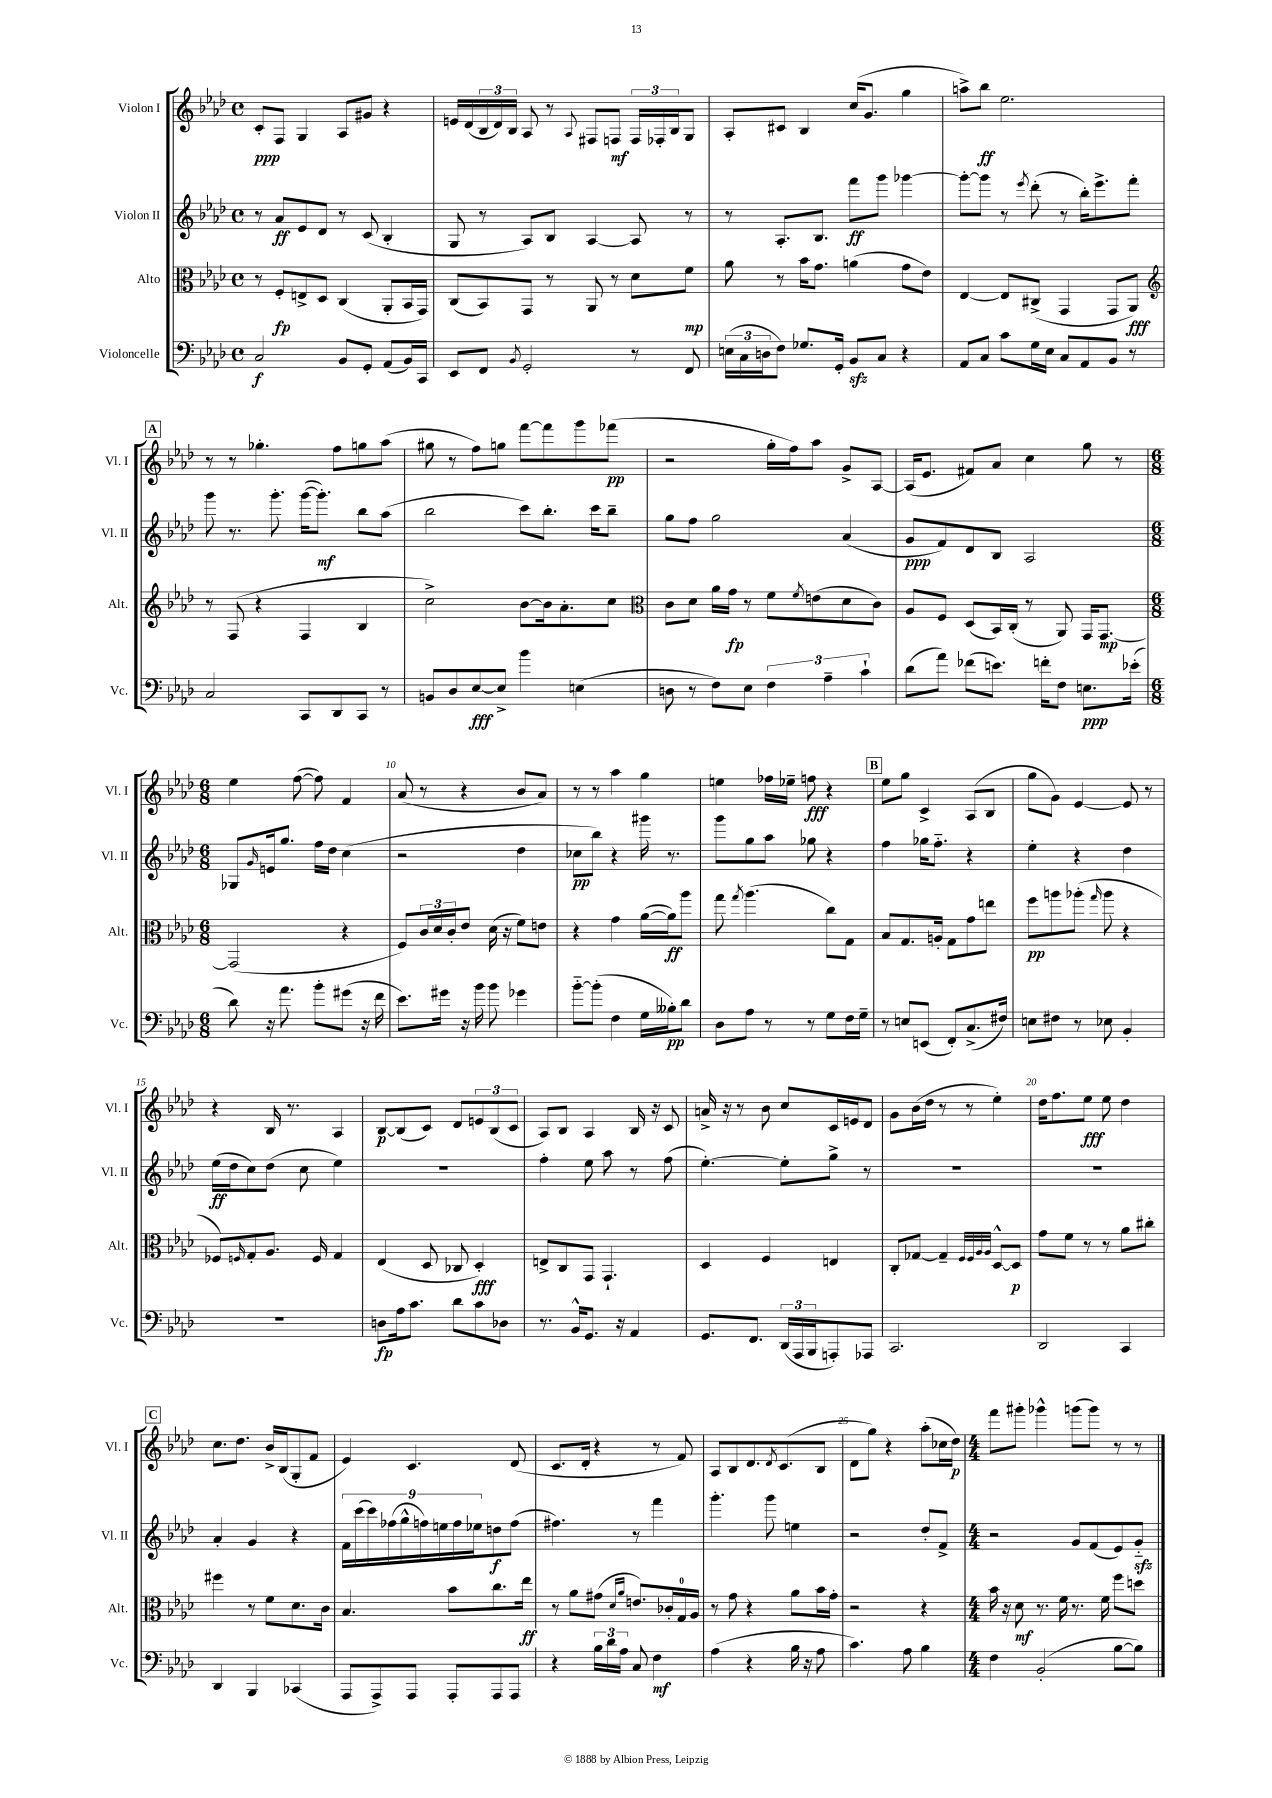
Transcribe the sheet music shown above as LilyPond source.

<<
\new StaffGroup <<
\new Staff = "s0" \with { instrumentName = "Violon I" shortInstrumentName = "Vl. I" } {
    \clef treble \key aes \major \defaultTimeSignature \time 4/4
    c'8-.\ppp f8 g4 aes8 gis'8 r4 |
    e'16 des'16( \tuplet 3/2 { bes16 des'16) bes16 } aes8 r8 \appoggiatura { aes8 } fis8 f8\mf \tuplet 3/2 { f16 fes16-. bes16 } g8 |
    aes8-. cis'8 bes4 c''16( g'8. g''4 |
    a''8->) bes''8\ff ees''2. |
    \mark \markup { \box "A" } r8 r8 ges''4.-. f''8 g''8 aes''8( |
    gis''8 r8 f''8) g''8 f'''8~ f'''8 g'''8 fes'''8\pp( |
    r2 g''16-. f''16) aes''8 g'8-> aes8~ |
    aes16( ees'8. fis'8) aes'8 c''4 g''8 r8 |
    \numericTimeSignature \time 6/8 ees''4 f''8~( f''8) f'4 |
    aes'8( r8 r4 bes'8 aes'8) |
    r8 r8 aes''4 g''4 |
    e''4 fes''16 ees''16-- f''8\fff r4 |
    \mark \markup { \box "B" } ees''8 g''8 c'4-> aes8( bes8 |
    g''8 g'8) ees'4~ ees'8 r8 |
    r4 bes16 r8. aes4 |
    bes8~\p bes8( c'8) des'8 \tuplet 3/2 { e'8 bes8( c'8 } |
    aes8) bes8 aes4 bes16 r16 c'8 |
    a'16-> r16 r8 bes'8 c''8 c'16 e'16 des'8 |
    g'8 bes'16( des''16 r8 r8 ees''4-.) |
    des''16 f''8. ees''8\fff ees''8 des''4 |
    \mark \markup { \box "C" } c''8. des''8. bes'16-> bes16( g8-. f'8 |
    ees'4) c'4. des'8( |
    c'8. des'16-. r4 r8 f'8) |
    aes8 bes8 des'8. \acciaccatura { des'8 } c'8.( bes8 |
    des'8 g''8) r4 aes''8-.( ces''16 des''16\p) |
    \numericTimeSignature \time 4/4 f'''8 gis'''8-. ges'''4-^ g'''8( g'''8) r8 r8 \bar "|." |
}
\new Staff = "s1" \with { instrumentName = "Violon II" shortInstrumentName = "Vl. II" } {
    \clef treble \key aes \major \defaultTimeSignature \time 4/4
    r8 aes'8\ff ees'8 des'8 r8 c'8( bes4-. |
    g8 r8 aes8) bes8 aes4~ aes8 r8 |
    r8 aes8.-. bes8. f'''8\ff g'''8 ges'''4~ |
    ges'''8~-. ges'''8 r8 \acciaccatura { ees'''8 } des'''8-.( r8 bes''16-.) ees'''8.-> f'''8-. |
    \mark \markup { \box "A" } g'''8 r8. g'''8.-. g'''16~( g'''8.-.\mf) bes''8 aes''8( |
    bes''2 c'''8) bes''8.-. c'''16 bes''8-- |
    g''8 f''8 g''2 aes'4( |
    g'8\ppp f'8) des'8 bes8 aes2 |
    \numericTimeSignature \time 6/8 ges8 \grace { g'16 } e'16 g''8. f''16 des''16 c''4( |
    r2 des''4 |
    ces''8\pp bes''8) r4 gis'''16 r8. |
    g'''8 g''8 aes''8 ges''8 r4 |
    \mark \markup { \box "B" } f''4 ges''16 f''8.-_ r4 |
    ees''4-. r4 des''4 |
    ees''16\ff( des''16 c''8) des''8( c''8 ees''4) |
    R2. |
    f''4-. ees''8 aes''8 r8 f''8( |
    ees''4.~-.) ees''8-. g''8-> r8 |
    R2. |
    R2. |
    \mark \markup { \box "C" } aes'4-. g'4 r4 |
    \tuplet 9/8 { f'16 c'''16( c'''16) fes''16( g''16-^ f''16) e''16 f''16 ees''16 } d''8\f f''8( |
    fis''4.) r8 f'''4 |
    g'''4.-. g'''8 e''4 |
    r2 des''8-. f'8-> |
    \numericTimeSignature \time 4/4 r2 g'8 f'8( ees'8) g'8-_\sfz \bar "|." |
}
\new Staff = "s2" \with { instrumentName = "Alto" shortInstrumentName = "Alt." } {
    \clef alto \key aes \major \defaultTimeSignature \time 4/4
    r8 f8-.\fp e8-> des8 c4( aes,8-. bes,16 g,16) |
    c8( bes,8) g,8 r8 aes,8 r8 des'8 f'8\mp |
    aes'8 r8 bes'16 g'8. a'4( g'8 ees'8) |
    ees4~ ees8 cis8->( g,4 g,8 aes,8\fff) |
    \mark \markup { \box "A" } \clef treble r8 f8( r4 f4 bes4 |
    c''2->) bes'8~ bes'16 aes'8.-. c''8 |
    \clef alto c'8 des'8 aes'16 g'16\fp r8 f'8 \acciaccatura { f'8 } e'8( des'8 c'8) |
    aes8 f8 des8( bes,16) c16-.( r8 aes,8) g,16 g,8.~\mp |
    \numericTimeSignature \time 6/8 g,2( r4 |
    f8) \tuplet 3/2 { c'16 des'16 c'16-. } ees'8 des'16( r16 f'8) e'8 |
    r4 g'4 aes'16~( aes'16\ff) aes''8 |
    g''8 \acciaccatura { g''8 } aes''4.( c''8) g8 |
    \mark \markup { \box "B" } bes8 g8. a16-. g8 g'8 e''8 |
    f''8\pp a''8 aes''8-.( \grace { g''16 } aes''8 r4 |
    fes8) \grace { f16 } g8-. aes8. f16 g4 |
    ees4( des8 ces8 des4-.\fff) |
    e8-> c8 g,8 g,4.-! |
    des4 f4 e4 |
    c8-. ges8~ ges4-- \grace { f32 f32 aes32 aes32 } des8~-^ des8\p |
    g'8 f'8 r8 r8 aes'8 cis''8-. |
    \mark \markup { \box "C" } fis''4 r8 f'8 des'8. c'16 |
    bes4. bes'8 c''8. ees''16\ff |
    r8 aes'8 gis'8( \grace { des'16 aes'16 } e'8.) ces'16-. g16-0 aes16 |
    r8 g'8 r4 aes'8 bes'16 g'16-. |
    r2 r4 |
    \numericTimeSignature \time 4/4 bes'16 r16 des'8\mf r8. f'16 r8. f'16 f''8 d''8 \bar "|." |
}
\new Staff = "s3" \with { instrumentName = "Violoncelle" shortInstrumentName = "Vc." } {
    \clef bass \key aes \major \defaultTimeSignature \time 4/4
    c2\f bes,8 g,8-. aes,8( bes,16) c,16 |
    ees,8 f,8 \acciaccatura { bes,8 } g,2-. r8 f,8 |
    \tuplet 3/2 { e16( c16 d16 } f8) ges8. g,16-. bes,8\sfz c8 r4 |
    aes,8 c8 c'8 g16 ees16 c8 aes,8 bes,8 r8 |
    \mark \markup { \box "A" } c2 c,8 des,8 c,8 r8 |
    b,8 des8 ees8~\fff ees8-> bes'4 e4( |
    d8 r8 f8) ees8 \tuplet 3/2 { f4 aes4-- c'4-! } |
    des'8( aes'8) fes'8( e'8.) f'16-. f8 e8.\ppp ees'16-.( |
    \numericTimeSignature \time 6/8 des'8) r16 aes'8. bes'8-. gis'8( r16 f'16 |
    ees'8.) gis'16 r16 bes'16 bes'8 ges'4 |
    bes'8~-_ bes'8-.( f4 g16 beses16-.\pp) des'8 |
    des8 aes8 r8 r8 g8 f16 g16-- |
    \mark \markup { \box "B" } r8 e8 e,8( f,8-.) c8.->( fis16) |
    e8 fis8 r8 ees8 bes,4-. |
    R2. |
    d8\fp aes16 c'8. des'8 c'8 des8 |
    r8. bes,16-^ g,8. r16 aes,4 |
    g,8. f,8. \tuplet 3/2 { des,16( aes,,16 bes,,16 } a,,8-.) aes,,8 |
    c,2. |
    des,2 c,4 |
    \mark \markup { \box "C" } des,4 bes,,4 ces,4( |
    aes,,8 aes,,8->) aes,,8 aes,,8-. aes,,8 aes,,8 |
    r4 \tuplet 3/2 { bes16 des'16 aes16 } c8 f4\mf |
    aes4( r4 bes16 r16 aes8 |
    c'4.) aes8 bes4 |
    \numericTimeSignature \time 4/4 f4 bes,2-.( bes8~ bes8) \bar "|." |
}
>>
>>
\layout { \context { \Score \override BarNumber.break-visibility = ##(#f #t #t) barNumberVisibility = #(every-nth-bar-number-visible 5) } }
